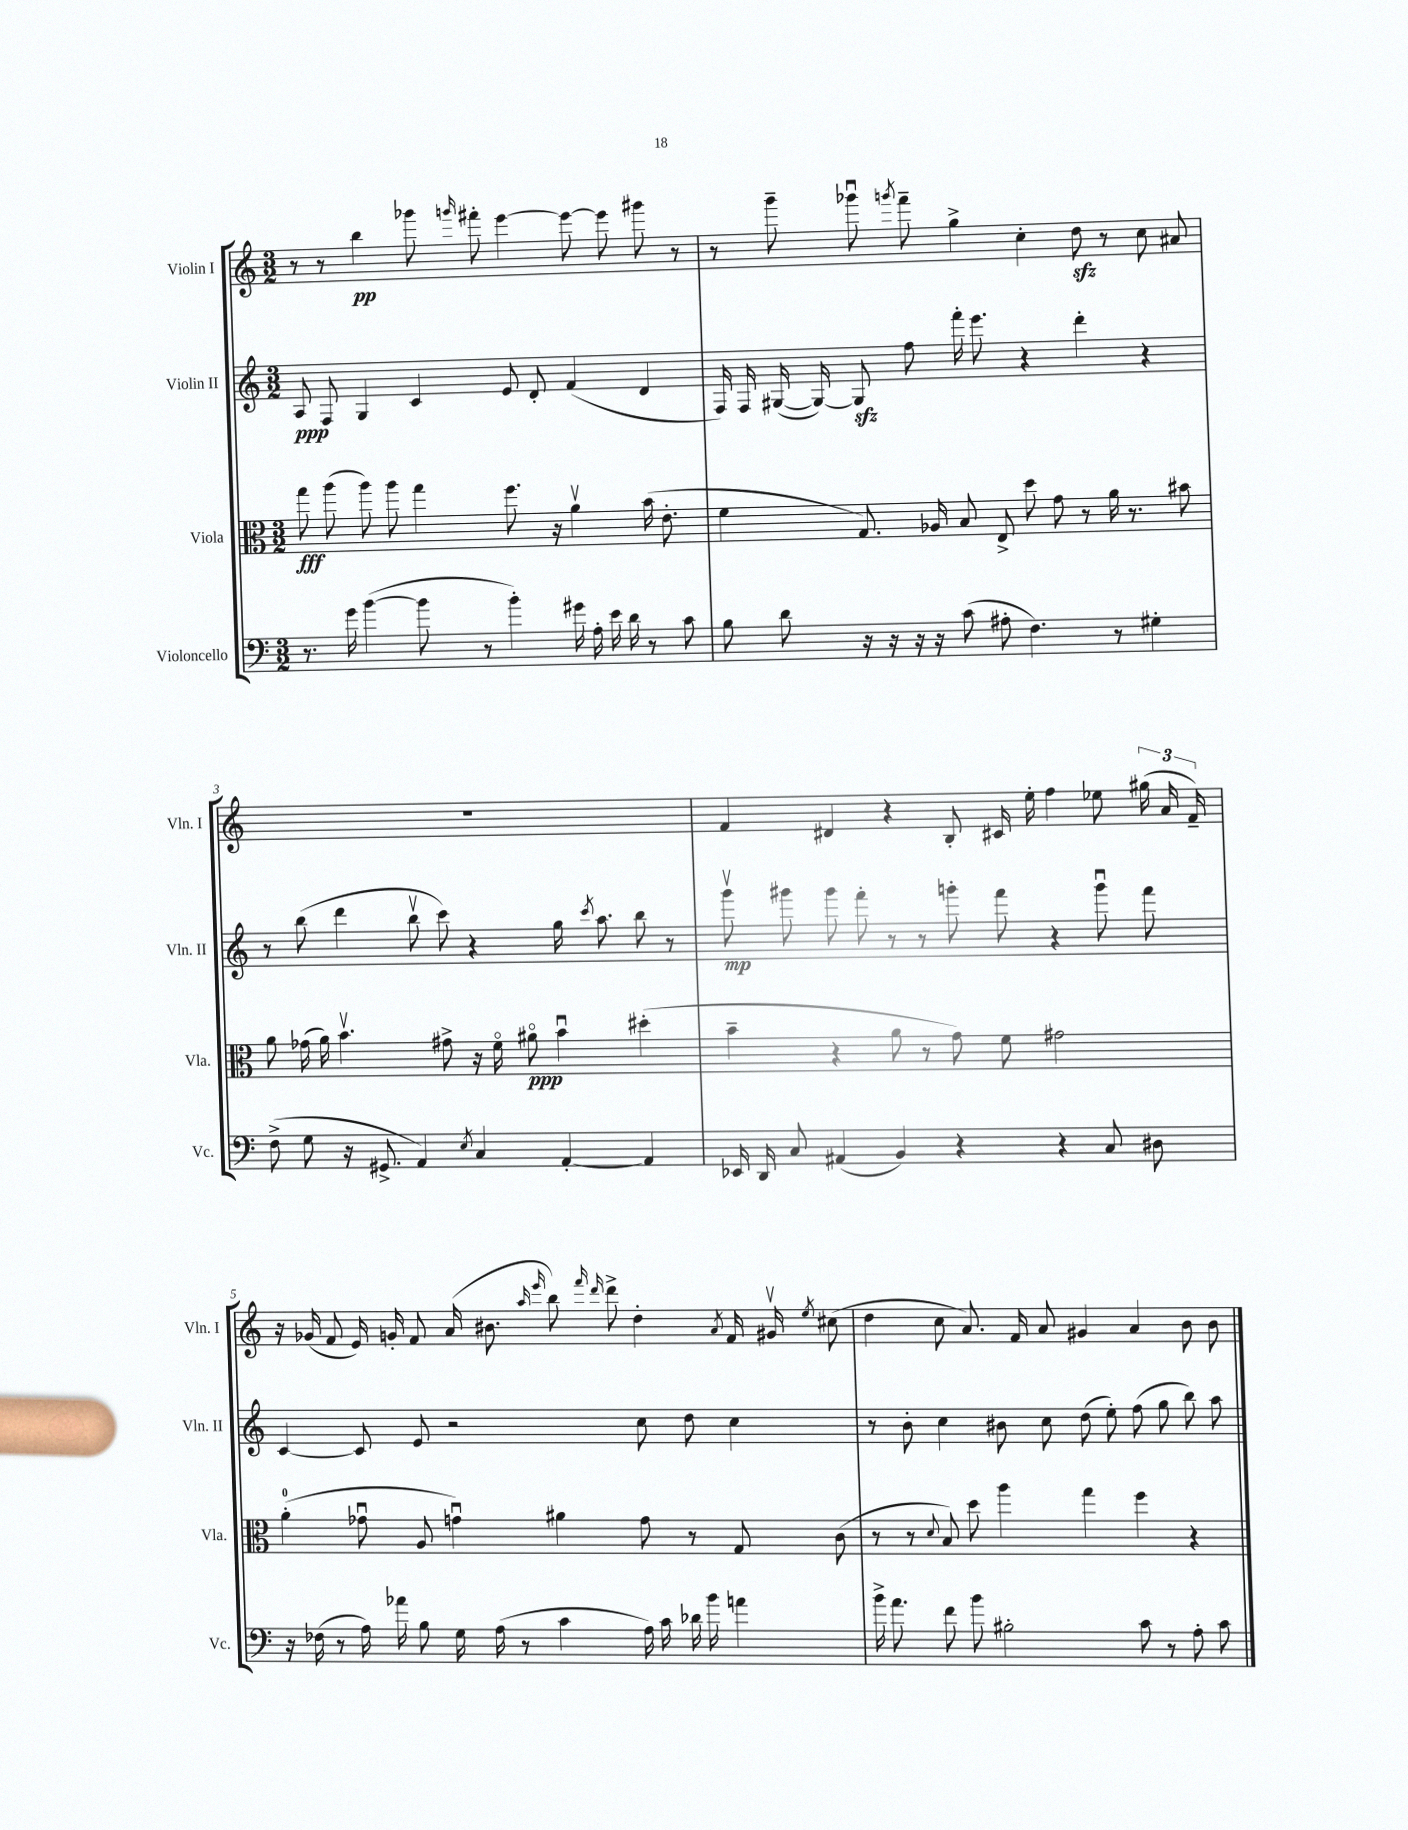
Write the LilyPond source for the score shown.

<<
\new StaffGroup <<
\new Staff = "s0" \with { instrumentName = "Violin I" shortInstrumentName = "Vln. I" } {
    \clef treble \key c \major \numericTimeSignature \time 3/2
    \autoBeamOff r8 r8 b''4\pp ges'''8 \grace { g'''16 } fis'''8-. e'''4~ e'''8~ e'''8 gis'''8 r8 |
    r8 g'''8-- ges'''8\downbow \acciaccatura { g'''8 } f'''8-- g''4-> c''4-. d''8\sfz r8 c''8 ais'8 |
    R1. |
    f'4 dis'4 r4 b8-. cis'16 e''16-. f''4 ees''8 \tuplet 3/2 { gis''16( a'16 f'16--) } |
    r16 ges'16( f'8 e'16) g'16-. f'8 a'16( bis'8. \grace { a''16 e'''16 } b''8) \grace { f'''16 d'''16 } d'''8-> d''4-. \acciaccatura { a'8 } f'16 gis'16\upbow \acciaccatura { e''8 } cis''8( |
    d''4 c''8 a'8.) f'16 a'8 gis'4 a'4 b'8 b'8 \bar "|." |
}
\new Staff = "s1" \with { instrumentName = "Violin II" shortInstrumentName = "Vln. II" } {
    \clef treble \key c \major \numericTimeSignature \time 3/2
    \autoBeamOff a8\ppp f8 g4 c'4 e'8 d'8-. f'4( d'4 |
    f16) f16 gis16~( gis16~) gis8\sfz f''8 f'''16-. e'''8. r4 d'''4-. r4 |
    r8 b''8( d'''4 b''8\upbow c'''8) r4 g''16 \acciaccatura { c'''8 } a''8. b''8 r8 |
    g'''8\upbow\mp gis'''8 gis'''8 f'''8-. r8 r8 g'''8-. f'''8 r4 g'''8\downbow f'''8 |
    c'4~ c'8 e'8 r2 c''8 d''8 c''4 |
    r8 b'8-. c''4 bis'8 c''8 d''8( e''8-.) f''8( g''8 b''8) a''8 \bar "|." |
}
\new Staff = "s2" \with { instrumentName = "Viola" shortInstrumentName = "Vla." } {
    \clef alto \key c \major \numericTimeSignature \time 3/2
    \autoBeamOff g''8\fff a''8( a''8) a''8 g''4 f''8. r16 a'4\upbow b'16( e'8.-. |
    f'4 g8.) aes16 b8 e8-> d''8 g'8 r8 a'16 r8. bis'8 |
    a'8 ges'16( a'16) b'4.\upbow gis'8-> r16 f'16\flageolet ais'8\flageolet\ppp b'4\downbow dis''4-.( |
    b'4-- r4 a'8 r8 g'8) f'8 gis'2 |
    a'4-0-.( ges'8\downbow a8 g'4\downbow) ais'4 g'8 r8 g8 c'8( |
    r8 r8 \appoggiatura { d'8 } b8) d''8 a''4 g''4 f''4 r4 \bar "|." |
}
\new Staff = "s3" \with { instrumentName = "Violoncello" shortInstrumentName = "Vc." } {
    \clef bass \key c \major \numericTimeSignature \time 3/2
    \autoBeamOff r8. g'16 b'4~( b'8 r8 b'4-.) gis'16 a16-. e'16 d'16 r8 c'8 |
    b8 d'8 r16 r16 r16 r16 c'8( ais8-. f4.) r8 gis4-. |
    f8->( g8 r16 gis,8.-> a,4) \acciaccatura { e8 } c4 a,4~-. a,4 |
    ees,16 d,16 c8 ais,4( b,4) r4 r4 c8 dis8 |
    r16 fes16( r8 a16) aes'16 b8 g16 a16( r8 c'4 a16) c'16 des'16 b'16 a'4 |
    b'16-> a'8. f'8 b'8 bis2-. c'8 r8 a8-. c'8 \bar "|." |
}
>>
>>
